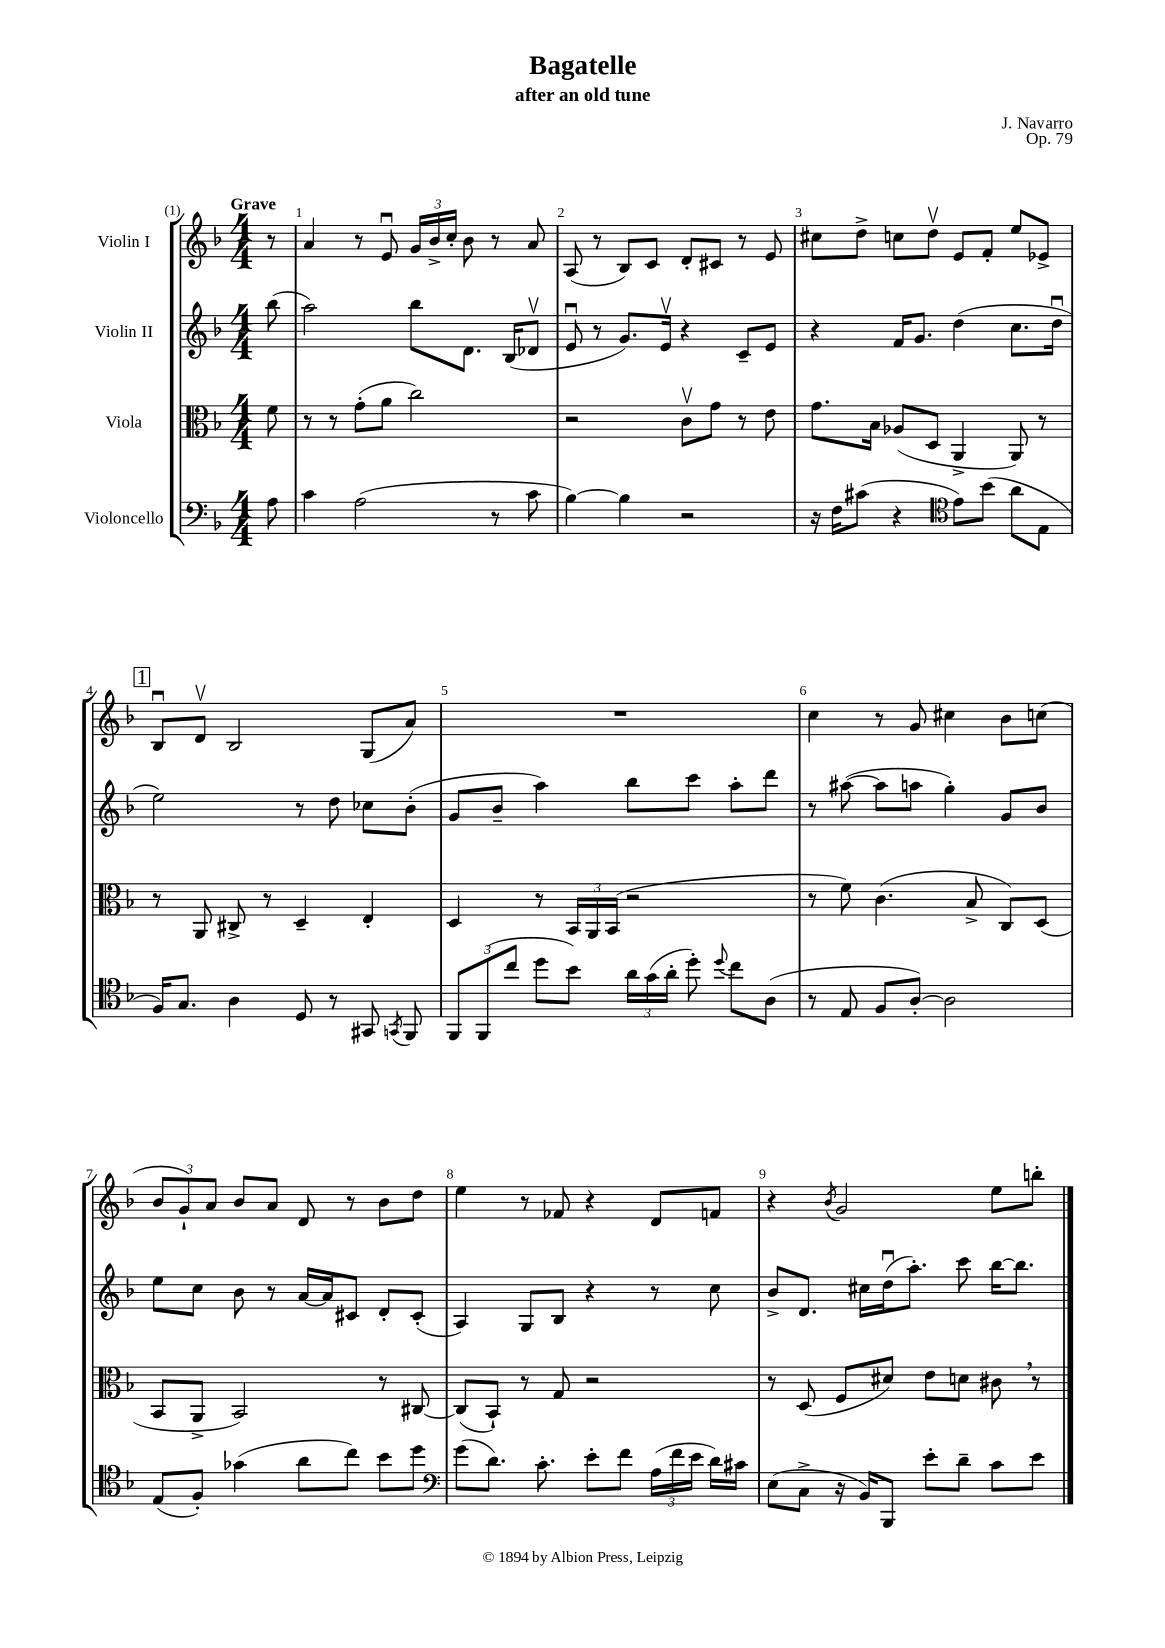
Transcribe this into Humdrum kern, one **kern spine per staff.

**kern	**kern	**kern	**kern
*staff4	*staff3	*staff2	*staff1
*clefF4	*clefC3	*clefG2	*clefG2
*k[b-]	*k[b-]	*k[b-]	*k[b-]
*M4/4	*M4/4	*M4/4	*M4/4
8A	8f	(8bb-	8r
=	=	=	=
4c	8r	2aa)	4a
.	8r	.	.
(2A	(8g'	.	8r
.	8a	.	8eu
.	2cc)	8bb-	24g
.	.	.	24b-^
.	.	.	24cc'
.	.	8.d	8b-
8r	.	.	8r
.	.	(16B-	.
8c	.	8d-v	8a
=	=	=	=
[4B-)	2r	8eu	(8A
.	.	8r	8r
4B-]	.	8.g)	8B-)
.	.	.	8c
.	.	16ev	.
2r	8cv	4r	8d'
.	8g	.	8c#
.	8r	8c~	8r
.	8e	8e	8e
=	=	=	=
16r	8.g	4r	8cc#
16F	.	.	.
(8c#	.	.	8dd^
.	16B-	.	.
4r	(8A-	16f	8cc
.	.	8.g	.
.	8D	.	8ddv
*clefC4	*	*	*
8e)	4AA^	(4dd	8e
(8b-	.	.	8f'
8a	8AA)	8.cc	8ee
8E	8r	.	8e-^
.	.	16ddu	.
=	=	=	=
16F)	8r	2ee)	8B-u
8.G	.	.	.
.	8AA	.	8dv
4A	8C#^	.	2B-
.	8r	.	.
8D	4D~	8r	.
8r	.	8dd	.
8GG#	4E'	8cc-	(8G
8qGG	.	.	.
8FF	.	(8b-'	8a)
=	=	=	=
12FF	4D	8g	1r
(12FF	.	.	.
.	.	8b-~	.
12cc	.	.	.
8dd	8r	4aa)	.
8b-)	24BB-	.	.
.	24AA	.	.
.	(24BB-	.	.
24a	2r	8bb-	.
(24g	.	.	.
24a'	.	.	.
8dd')	.	8ccc	.
8qqdd	.	.	.
8cc	.	8aa'	.
(8A	.	8ddd	.
=	=	=	=
8r	8r	8r	4cc
8E	8f)	([8aa#	.
8F	(4.c	8aa#]	8r
[8A')	.	8aa	8g
2A]	.	4gg')	4cc#
.	8B-^	.	.
.	8C)	8g	8b-
.	(8D	8b-	(8cc
=	=	=	=
(8E	8BB-	8ee	12b-
.	.	.	12g`)
8F')	8AA^	8cc	.
.	.	.	12a
(4g-	2BB-)	8b-	8b-
.	.	8r	8a
8a	.	[16a	8d
.	.	16a]	.
8cc)	.	8c#	8r
8b-	8r	8d'	8b-
8dd	[8C#	(8c#'	8dd
=	=	=	=
*clefF4	*	*	*
(8g	(8C#]	4A)	4ee
8.d)	8BB-`)	.	.
.	8r	8G	8r
8.c'	.	.	.
.	8G	8B-	8f-
8e'	2r	4r	4r
8f	.	.	.
(24A	.	8r	8d
24f	.	.	.
24e	.	.	.
16d)	.	8cc	8f
16c#	.	.	.
=	=	=	=
(8E	8r	8b-^	4r
8C^	(8D	8.d	.
.	.	.	8qb-
16r	8F	.	2g
16BB-)	.	16cc#	.
8BBB-	8d#)	(16ddu	.
.	.	8.aa')	.
8e'	8e	.	.
8d~	8d	8ccc	.
8c	8c#	[16bb-	8ee
.	.	8.bb-]	.
8e	8r	.	8bb'
==	==	==	==
*-	*-	*-	*-
